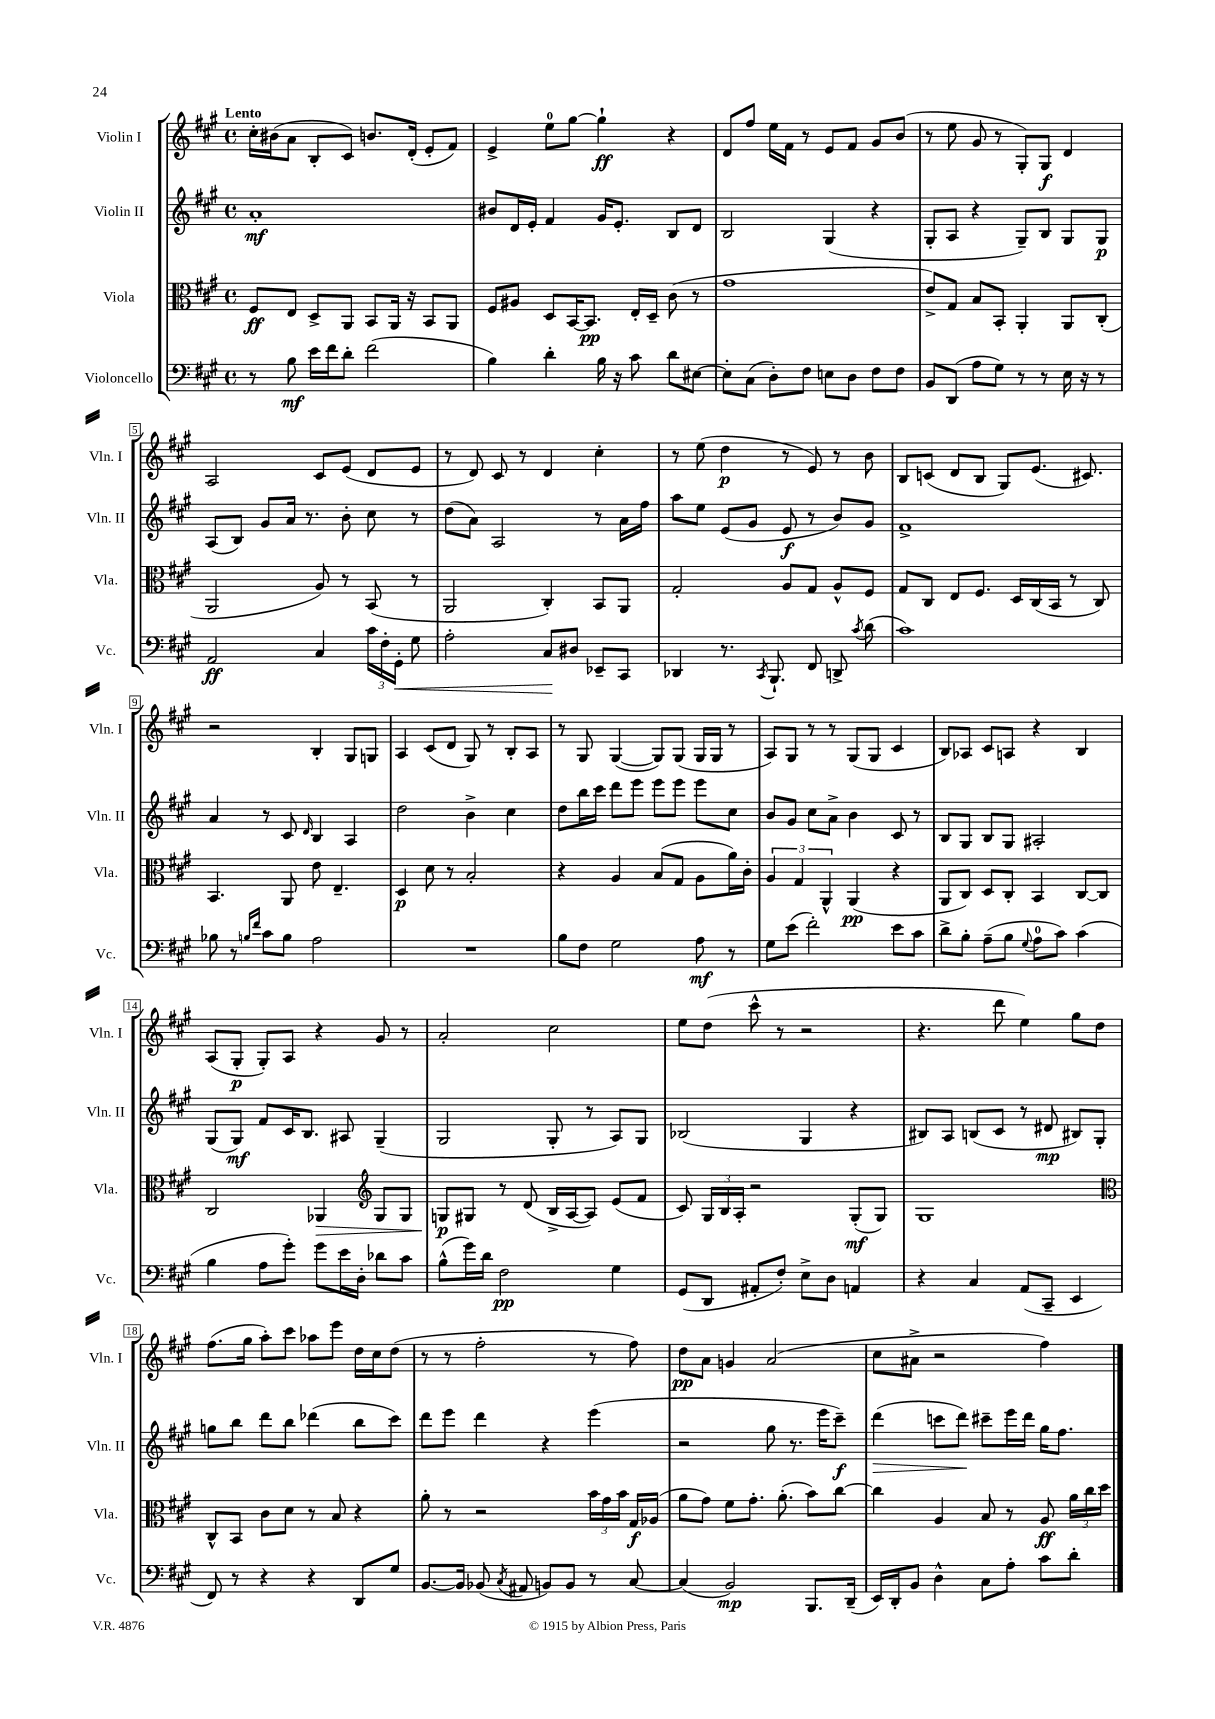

**kern	**kern	**kern	**kern
*staff4	*staff3	*staff2	*staff1
*clefF4	*clefC3	*clefG2	*clefG2
*k[f#c#g#]	*k[f#c#g#]	*k[f#c#g#]	*k[f#c#g#]
*M4/4	*M4/4	*M4/4	*M4/4
*met(c)	*met(c)	*met(c)	*met(c)
8r	8F#	1a'	16cc#'
.	.	.	(16b#
8B	8E	.	8a
16e	8D^	.	8B'
16f#	.	.	.
8d'	8AA	.	8c#)
(2f#	8BB	.	8.b
.	16AA	.	.
.	16r	.	(16d'
.	8BB	.	8e'
.	8AA	.	8f#)
=	=	=	=
4B)	8F#	8b#	4e^
.	8A#	16d	.
.	.	16e'	.
4d'	8D	4f#	8ee
.	[16BB	.	[8gg#
.	8.BB]	.	.
16B	.	16g#	4gg#`]
16r	.	8.e'	.
8c#	16E'	.	.
.	16D~	.	.
8d	(8c#	8B	4r
[8E#	8r	8d	.
=	=	=	=
8E#']	1g#	2B	8d
(8C#	.	.	8ff#
8D')	.	.	16ee
.	.	.	16f#
8F#	.	.	8r
8E	.	(4G#	8e
8D	.	.	8f#
8F#	.	4r	8g#
8F#	.	.	(8b
=	=	=	=
8BB	8e^)	8G#'	8r
(8DD	8G#	8A	8ee
8A	8B	4r	8g#
8G#)	8BB'	.	8r
8r	4AA'	8G#~)	8G#')
8r	.	8B	8G#
16E	8AA	8G#	4d
16r	.	.	.
8r	(8C#'	8G#	.
=	=	=	=
2AA	2AA	(8A	2A
.	.	8B)	.
.	.	8g#	.
.	.	16a	.
.	.	8.r	.
4C#	8A)	.	8c#
.	8r	8b'	(8e
24c#	(8BB	8cc#	8d
24F#'	.	.	.
24GG#'	.	.	.
8G#	8r	8r	8e
=	=	=	=
2A'	2AA	(8dd	8r
.	.	8a)	8d)
.	.	2A	8c#
.	.	.	8r
8C#	4C#')	.	4d
8D#	.	.	.
8EE-~	8BB	8r	4cc#'
8CC#	8AA	16a	.
.	.	16ff#	.
=	=	=	=
4DD-	2G#'	8aa	8r
.	.	8ee	(8ee
8.r	.	(8e	4dd
.	.	8g#	.
8qCC#	.	.	.
8.BBB`	.	.	.
.	8A	8e	8r
8FF#	8G#	8r	8e)
8DD^	8A^^	8b)	8r
8qc#	.	.	.
(8d	8F#	8g#	8b
=	=	=	=
1c#)	8G#	1f#^	8B
.	8C#	.	(8c
.	8E	.	8d
.	8.F#	.	8B
.	.	.	8G#)
.	16D	.	.
.	(16C#	.	(8.e
.	16BB	.	.
.	8r	.	.
.	.	.	8.c#)
.	8C#)	.	.
=	=	=	=
8B-	4.BB	4a	2r
8r	.	.	.
16qqB	.	.	.
16qqf#	.	.	.
8c#	.	8r	.
8B	8AA	8c#	.
.	.	16qqd	.
2A	8e	4B	4B'
.	4.E~	.	.
.	.	4A	8G#
.	.	.	8G
=	=	=	=
1r	4D	2dd	4A
.	8d	.	(8c#
.	8r	.	8d
.	2B'	4b^	8G#)
.	.	.	8r
.	.	4cc#	8B'
.	.	.	8A
=	=	=	=
8B	4r	8dd	8r
8F#	.	16bb	8G#
.	.	16ccc#	.
2G#	4A	8ddd	([4G#
.	.	8eee	.
.	(8B	8eee	8G#])
.	8G#	8eee	(8G#
8A	8A	8eee	16G#
.	.	.	16G#
8r	16a)	8cc#	8r
.	16c#'	.	.
=	=	=	=
8G#	6A	8b	8A)
(8e	.	8g#	8G#
.	6G#	.	.
2f#')	.	8cc#	8r
.	6AA^^	.	.
.	.	8a^	8r
.	(4AA	4b	(8G#
.	.	.	8G#
8e	4r	8c#	4c#
8c#	.	8r	.
=	=	=	=
8d^	8AA	8B	8B)
8B'	8C#)	8G#	8A-
(8A~	8D	8B	8c#
8B	8C#'	8G#	8A
8qqG#	.	.	.
8A	4BB	2A#'	4r
8c#)	.	.	.
(4c#	[8C#	.	4B
.	8C#]	.	.
=	=	=	=
4B	2C#	(8G#	(8A
.	.	8G#)	8G#'
8A	.	8f#	8G#')
8g#')	.	16c#	8A
.	.	8.B	.
8g#	4AA-	.	4r
16e	.	8A#	.
16D'	.	.	.
*	*clefG2	*	*
8d-	8G#	(4G#~	8g#
8c#	8G#	.	8r
=	=	=	=
(8B^^	8G	2G#	2a'
16g#)	8G#	.	.
16d	.	.	.
2F#	8r	.	.
.	(8d	.	.
.	16B^	8G#'	2cc#
.	[16A	.	.
.	8A])	8r	.
4G#	(8e	8A)	.
.	8f#	8G#	.
=	=	=	=
(8GG#	8c#)	(2B-	8ee
8DD	24G#	.	(8dd
.	24B	.	.
.	24A'	.	.
8AA#'	2r	.	8ccc#^^
8F#')	.	.	8r
8E^	.	4G#	2r
8D	.	.	.
4AA	(8G#'	4r	.
.	8G#)	.	.
=	=	=	=
4r	1G#	8B#)	4.r
.	.	8A	.
4C#	.	(8B	.
.	.	8c#	8ddd
(8AA	.	8r	4ee)
8CC#~	.	8d#	.
4EE	.	8B#)	8gg#
.	.	8G#'	8dd
=	=	=	=
*	*clefC3	*	*
8FF#)	8C#^^	8gg	(8.ff#
8r	8BB	8bb	.
.	.	.	16gg#
4r	8c#	8ddd	8aa')
.	8d	8bb	8ccc#
4r	8r	(4ddd-	8aa-
.	8B	.	8eee
8DD	4r	8bb	16dd
.	.	.	16cc#
8G#	.	8ccc#)	(8dd
=	=	=	=
[8.BB	8a'	8ddd	8r
.	8r	8eee	8r
16BB]	.	.	.
(8BB-	2r	4ddd	2ff#'
8qC#	.	.	.
8AA#	.	.	.
8BB)	.	4r	.
8BB	.	.	.
8r	24b	(4eee	8r
.	24g#	.	.
.	24b	.	.
[8C#	16G#	.	8ff#)
.	(16A-	.	.
=	=	=	=
(4C#]	8a	2r	8dd
.	8g#)	.	8a
2BB)	8f#	.	4g
.	8.g#'	.	.
.	.	8gg#	(2a
.	(8.a'	.	.
.	.	8.r	.
8.BBB	8b)	.	.
.	.	16eee	.
.	[8cc#	8ccc#~)	.
(16DD~	.	.	.
=	=	=	=
16EE)	4cc#]	(4ddd	8cc#
16DD'	.	.	.
8BB	.	.	8a#^
4D^^	4A	8ccc	2r
.	.	8ddd)	.
8C#	8B	8ccc#~	.
8A'	8r	16eee	.
.	.	16ddd	.
8c#	8A	16gg#	4ff#)
.	.	8.ff#	.
8d'	24a	.	.
.	24cc#	.	.
.	24dd	.	.
==	==	==	==
*-	*-	*-	*-
